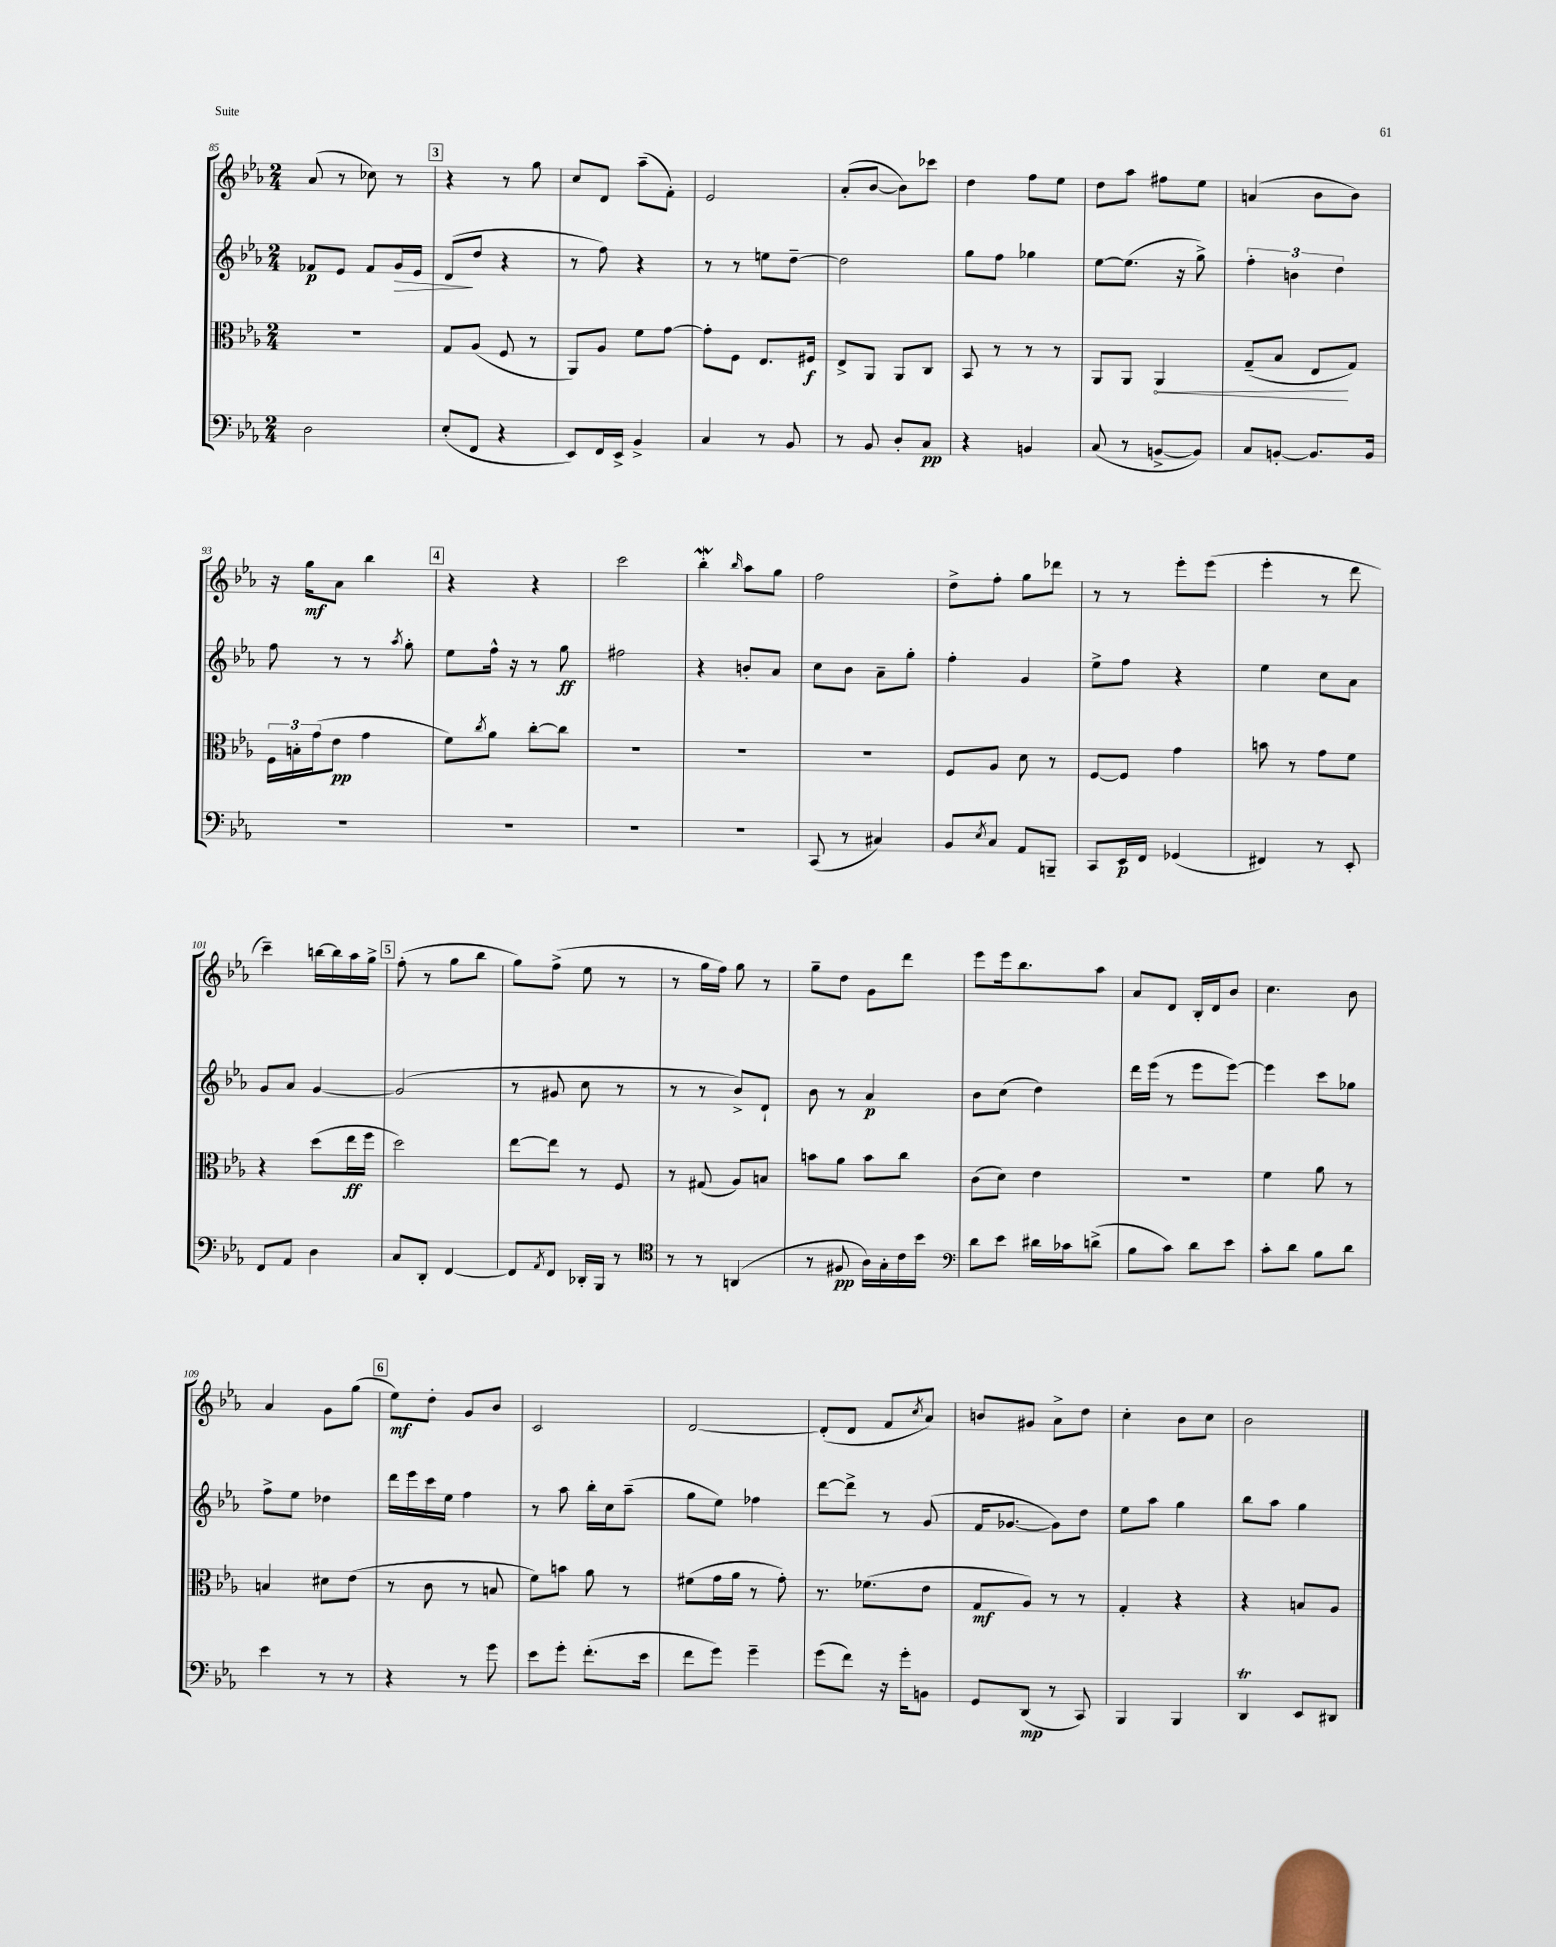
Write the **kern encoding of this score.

**kern	**kern	**kern	**kern
*staff4	*staff3	*staff2	*staff1
*clefF4	*clefC3	*clefG2	*clefG2
*k[b-e-a-]	*k[b-e-a-]	*k[b-e-a-]	*k[b-e-a-]
*M2/4	*M2/4	*M2/4	*M2/4
2D	2r	8f-	(8a-
.	.	8e-	8r
.	.	8f-	8cc-)
.	.	16g	8r
.	.	16e-	.
=	=	=	=
(8E-'	8G	(8d	4r
8FF	(8A-	8dd	.
4r	8F	4r	8r
.	8r	.	8gg
=	=	=	=
8EE-)	8AA-)	8r	8cc
16FF	8A-	8ff)	8d
16EE-^	.	.	.
4BB-^	8f	4r	(8aa-~
.	[8g	.	8f')
=	=	=	=
4C	8g']	8r	2e-
.	8F	8r	.
8r	8.E-	8ee	.
8BB-	.	[8dd~	.
.	16F#	.	.
=	=	=	=
8r	8E-^	2dd]	(8a-'
8BB-	8AA-	.	[8b-
8D'	8AA-	.	8b-])
8C	8C	.	8ccc-
=	=	=	=
4r	8BB-	8gg	4dd
.	8r	8ff	.
4BB	8r	4gg-	8ff
.	8r	.	8ee-
=	=	=	=
(8C	8AA-	[8ee-	8dd
8r	8AA-	(8.ee-]	8aa-
[8BB^	4AA-	.	8ff#
.	.	16r	.
8BB])	.	8gg^)	8ee-
=	=	=	=
8C	(8G~	6ff'	(4a
[8BB'	8B-	.	.
.	.	6b	.
8.BB]	8E-	.	8b-
.	.	6dd	.
.	8G)	.	8b-)
16BB	.	.	.
=	=	=	=
2r	24F	8ff	16r
.	24B'	.	.
.	.	.	16gg
.	(24g	.	.
.	8e-	8r	8a-
.	4g	8r	4bb-
.	.	8qaa-	.
.	.	8gg'	.
=	=	=	=
2r	8f)	8ee-	4r
.	8qcc	.	.
.	8a-	16ff^^	.
.	.	16r	.
.	[8cc'	8r	4r
.	8cc]	8gg	.
=	=	=	=
2r	2r	2ff#	2ccc
=	=	=	=
2r	2r	4r	4bb-'
.	.	.	16qqbb-
.	.	8b'	8aa-
.	.	8a-	8gg
=	=	=	=
(8CC	2r	8cc	2ff
8r	.	8b-	.
4C#)	.	8a-~	.
.	.	8gg'	.
=	=	=	=
8BB-	8F	4ff'	8dd^
8qE-	.	.	.
8C	8A-	.	8ff'
8AA-	8d	4g	8gg
8BBB~	8r	.	8ddd-
=	=	=	=
8CC	[8F	8ee-^	8r
16EE-	8F]	8ff	8r
16FF	.	.	.
(4GG-	4g	4r	8eee-'
.	.	.	(8eee-
=	=	=	=
4FF#)	8b	4ee-	4eee-'
.	8r	.	.
8r	8g	8cc	8r
8EE-'	8f	8a-	8ddd
=	=	=	=
8FF	4r	8g	4ccc~)
8AA-	.	8a-	.
4D	(8dd	[4g	[16bb
.	.	.	16bb]
.	16ee-	.	16aa-
.	16ff	.	16gg^
=	=	=	=
8C	2dd)	(2g]	(8ff'
8DD'	.	.	8r
[4FF	.	.	8gg
.	.	.	8bb-
=	=	=	=
8FF]	[8ee-	8r	8gg)
8qAA-	.	.	.
8FF	8ee-]	8g#	(8ff^
16DD-'	8r	8cc	8ee-
16BBB-	.	.	.
8r	8F	8r	8r
=	=	=	=
*clefC4	*	*	*
8r	8r	8r	8r
8r	(8G#	8r	16gg
.	.	.	16ff)
(4AA	8A-)	8b-^)	8gg
.	8B	8d`	8r
=	=	=	=
8r	8b	8b-	8gg~
8F#	8a-	8r	8dd
16A-)	8b	4a-	8g
16G'	.	.	.
16c	8cc	.	8ddd
16b-	.	.	.
=	=	=	=
*clefF4	*	*	*
8d	(8c	8b-	8eee-
8e-	8d)	(8cc	16eee-
.	.	.	8.bb-
16d#	4e-	4dd)	.
16c-	.	.	.
(8d^	.	.	8aa-
=	=	=	=
8B-	2r	16ddd	8a-
.	.	(16eee-	.
8c)	.	8r	8d
8d	.	8eee-	16B-'
.	.	.	16d
8e-	.	[8eee-)	8b-
=	=	=	=
8c'	4f	4eee-]	4.cc
8d	.	.	.
8B-	8a-	8ccc	.
8d	8r	8gg-	8b-
=	=	=	=
4e-	4B	8ff^	4a-
.	.	8ee-	.
8r	8d#	4dd-	8g
8r	(8e-	.	(8gg
=	=	=	=
4r	8r	16ddd	8ee-)
.	.	16eee-	.
.	8c	16ccc	8dd'
.	.	16ee-	.
8r	8r	4ff	8g
8g	8B	.	8b-
=	=	=	=
8e-	8f)	8r	2c
8g'	8b	8aa-	.
(8.f'	8a-	16bb-'	.
.	.	16cc	.
.	8r	(8aa-~	.
16e-	.	.	.
=	=	=	=
8f	(8f#	8gg	[2d
8g)	16g	8ee-)	.
.	16a-	.	.
4g~	8r	4ff-	.
.	8g')	.	.
=	=	=	=
(8g	8.r	[8ddd	(8d']
8f)	.	8ddd^]	8d
.	(8.f-	.	.
16r	.	8r	8f
16g'	.	.	.
.	.	.	8qcc
8BB	8e-	(8g	8a-)
=	=	=	=
8GG	8G	16f	8b
.	.	[8.g-	.
(8DD	8A-)	.	8g#
8r	8r	8g-])	8a-^
8CC)	8r	8dd	8dd
=	=	=	=
4BBB-	4G'	8ee-	4cc'
.	.	8aa-	.
4BBB-	4r	4gg	8b-
.	.	.	8cc
=	=	=	=
4DD	4r	8bb-	2b-
.	.	8aa-	.
8EE-	8B	4gg	.
8DD#	8A-	.	.
==	==	==	==
*-	*-	*-	*-
